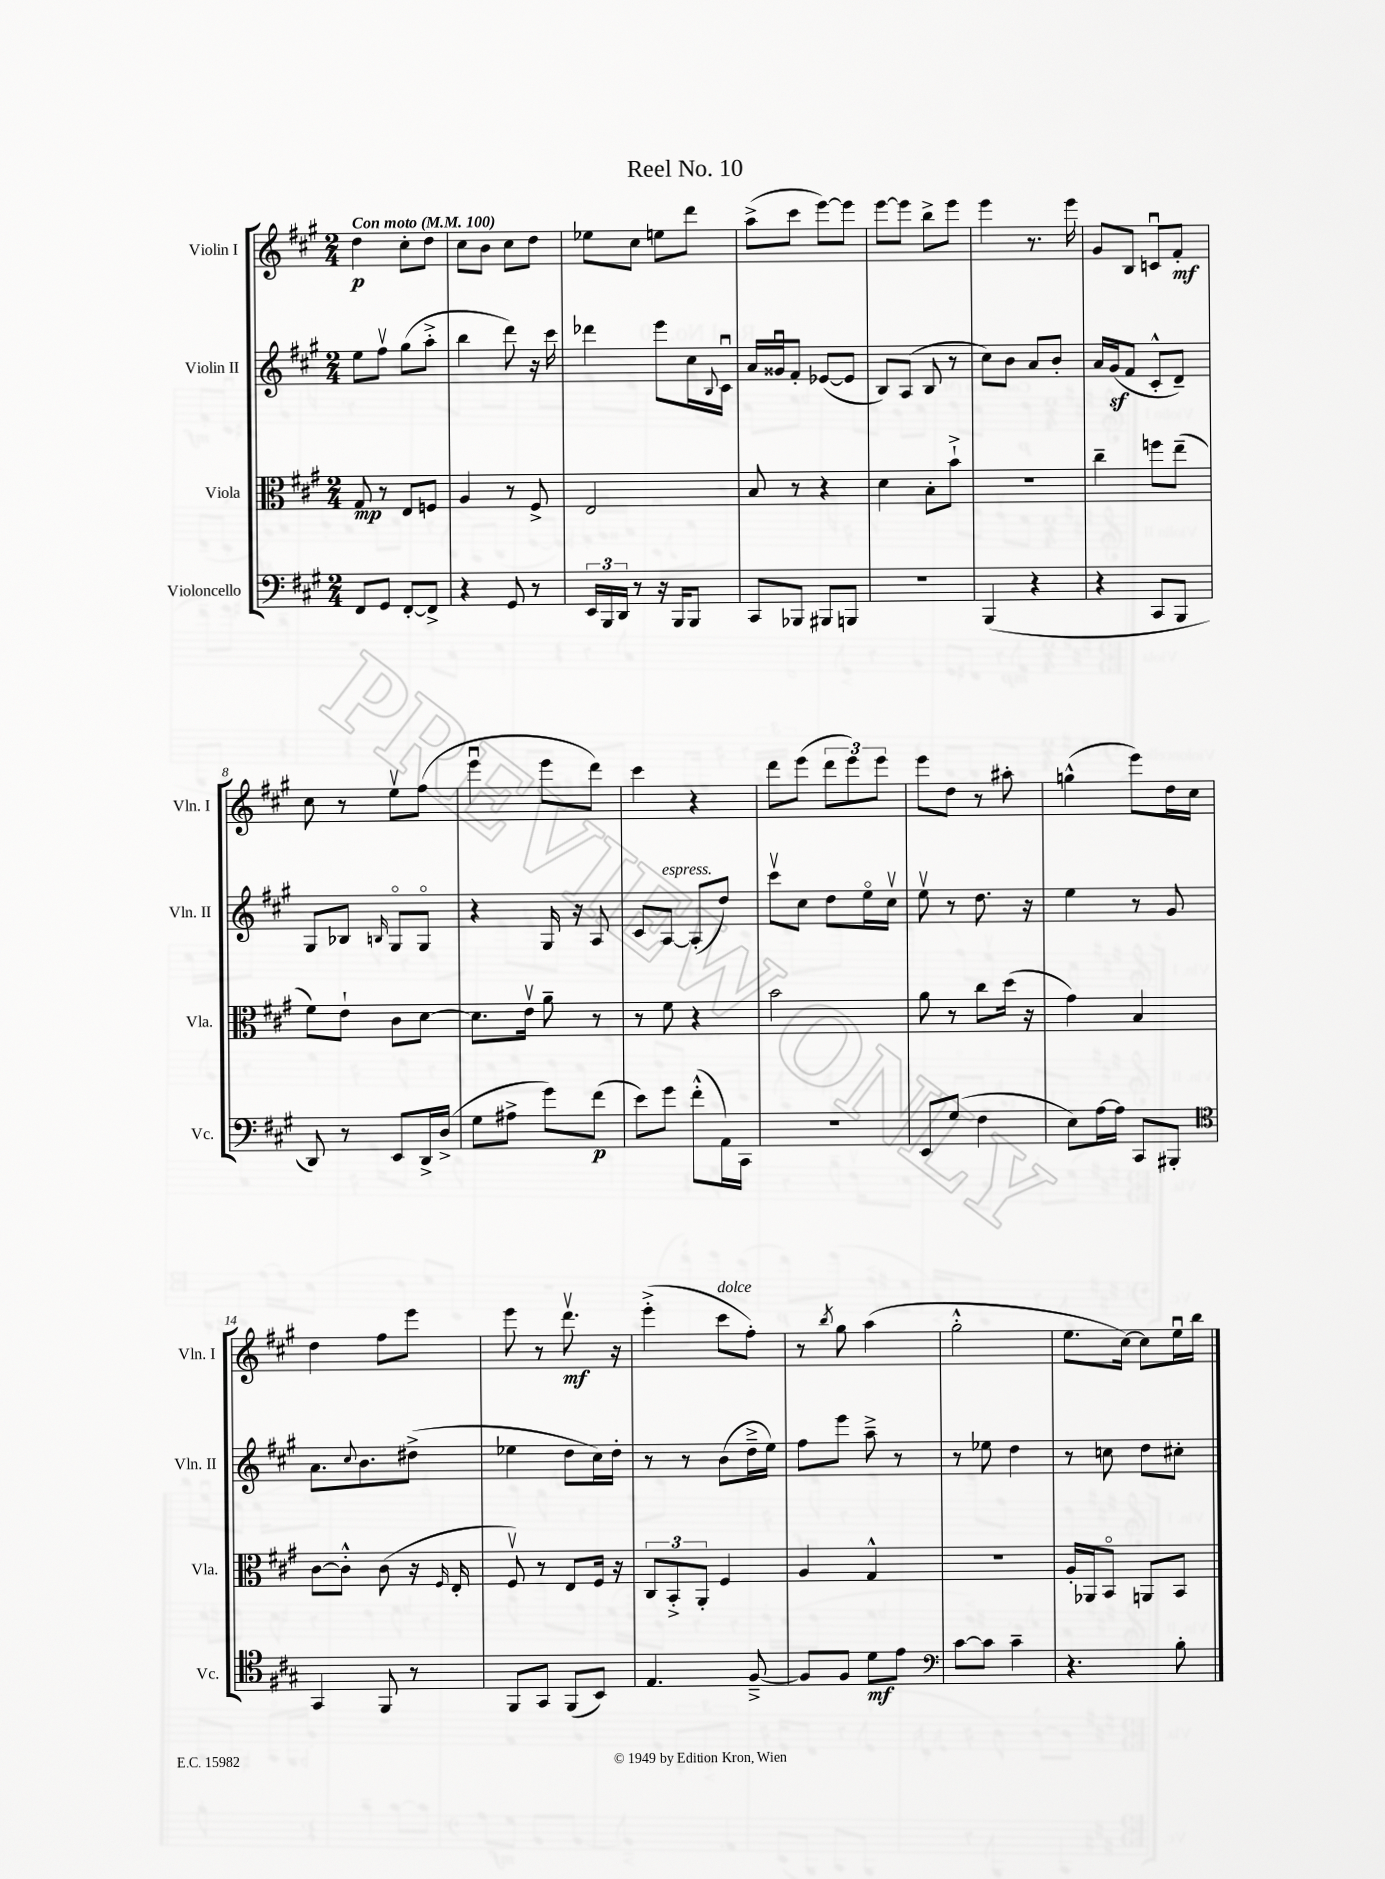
\header { title = "Reel No. 10" }
<<
\new StaffGroup <<
\new Staff = "s0" \with { instrumentName = "Violin I" shortInstrumentName = "Vln. I" } {
    \clef treble \key a \major \numericTimeSignature \time 2/4 \tempo "Con moto" 4 = 100
    d''4\p cis''8-. d''8 |
    cis''8 b'8 cis''8 d''8 |
    ees''8 cis''8 e''8 d'''8 |
    a''8->( cis'''8 e'''8~) e'''8 |
    e'''8~ e'''8 b''8-> e'''8 |
    e'''4 r8. e'''16 |
    gis'8 b8 c'8\downbow fis'8-.\mf |
    cis''8 r8 e''8\upbow fis''8( |
    e'''4\downbow e'''8 d'''8) |
    cis'''4 r4 |
    d'''8 e'''8( \tuplet 3/2 { d'''8 e'''8) e'''8 } |
    e'''8 d''8 r8 ais''8-. |
    g''4-^( e'''8) d''16 cis''16 |
    d''4 fis''8 e'''8 |
    e'''8 r8 d'''8.\upbow\mf r16 |
    e'''4-.->( cis'''8^\markup { \italic "dolce" } fis''8-.) |
    r8 \acciaccatura { b''8 } gis''8 a''4( |
    gis''2-.-^ |
    e''8. cis''16~) cis''8 e''16\downbow b''16 \bar "|." |
}
\new Staff = "s1" \with { instrumentName = "Violin II" shortInstrumentName = "Vln. II" } {
    \clef treble \key a \major \numericTimeSignature \time 2/4
    e''8 fis''8\upbow gis''8( a''8-.-> |
    b''4 d'''8) r16 cis'''16 |
    des'''4 e'''8 cis''16 \appoggiatura { b8 } cis'16\downbow |
    a'16 gisis'16\downbow fis'8-. ees'8~( ees'8 |
    b8) a8( b8 r8 |
    cis''8) b'8 a'8 b'8-. |
    a'16 gis'16\sf( fis'8 cis'8-.-^ d'8--) |
    gis8 bes8 \grace { b16 } gis8\flageolet gis8\flageolet |
    r4 gis16 r16 a8 |
    cis'8 a8~^\markup { \italic "espress." } a8-.( d''8) |
    cis'''8\upbow cis''8 d''8 e''16\flageolet cis''16\upbow |
    e''8\upbow r8 d''8. r16 |
    e''4 r8 gis'8 |
    a'8. \appoggiatura { cis''8 } b'8. dis''8->( |
    ees''4 d''8 cis''16) d''16-. |
    r8 r8 b'8( d''16---> e''16) |
    fis''8 e'''8 a''8---> r8 |
    r8 ees''8 d''4 |
    r8 c''8 d''8 cis''8-. \bar "|." |
}
\new Staff = "s2" \with { instrumentName = "Viola" shortInstrumentName = "Vla." } {
    \clef alto \key a \major \numericTimeSignature \time 2/4
    gis8\mp r8 e8 f8 |
    a4 r8 fis8-> |
    e2 |
    b8 r8 r4 |
    d'4 b8-. b'8-!-> |
    R2 |
    cis''4-- f''8 e''8--( |
    fis'8) e'8-! cis'8 d'8~ |
    d'8. e'16\upbow a'8-- r8 |
    r8 fis'8 r4 |
    b'2 |
    a'8 r8 cis''8 d''16( r16 |
    gis'4) b4 |
    cis'8~ cis'8-.-^ cis'8( r16 \grace { fis16 } e16-. |
    fis8\upbow) r8 e8 fis16 r16 |
    \tuplet 3/2 { cis8 b,8-.-> a,8-. } fis4 |
    a4 gis4-^ |
    r2 |
    a16-. aes,16 b,8\flageolet a,8 b,8 \bar "|." |
}
\new Staff = "s3" \with { instrumentName = "Violoncello" shortInstrumentName = "Vc." } {
    \clef bass \key a \major \numericTimeSignature \time 2/4
    fis,8 gis,8 fis,8~-. fis,8-> |
    r4 gis,8 r8 |
    \tuplet 3/2 { e,16 b,,16 d,16 } r8 r16 b,,16 b,,8 |
    cis,8 bes,,8 bis,,8 b,,8 |
    R2 |
    b,,4( r4 |
    r4 cis,8 b,,8 |
    d,8) r8 e,8 d,16-> d16->( |
    gis8 ais8-> gis'8) fis'8\p( |
    e'8) gis'8 fis'8-.-^( a,16) cis,16 |
    r2 |
    e,8 gis8( fis4 |
    e8) a16~ a16 cis,8 bis,,8-. |
    \clef tenor gis,4 fis,8 r8 |
    fis,8 gis,8 fis,8( b,8) |
    e4. fis8~---> |
    fis8 fis8 d'8\mf e'8 |
    \clef bass cis'8~ cis'8 cis'4-- |
    r4. b8-. \bar "|." |
}
>>
>>
